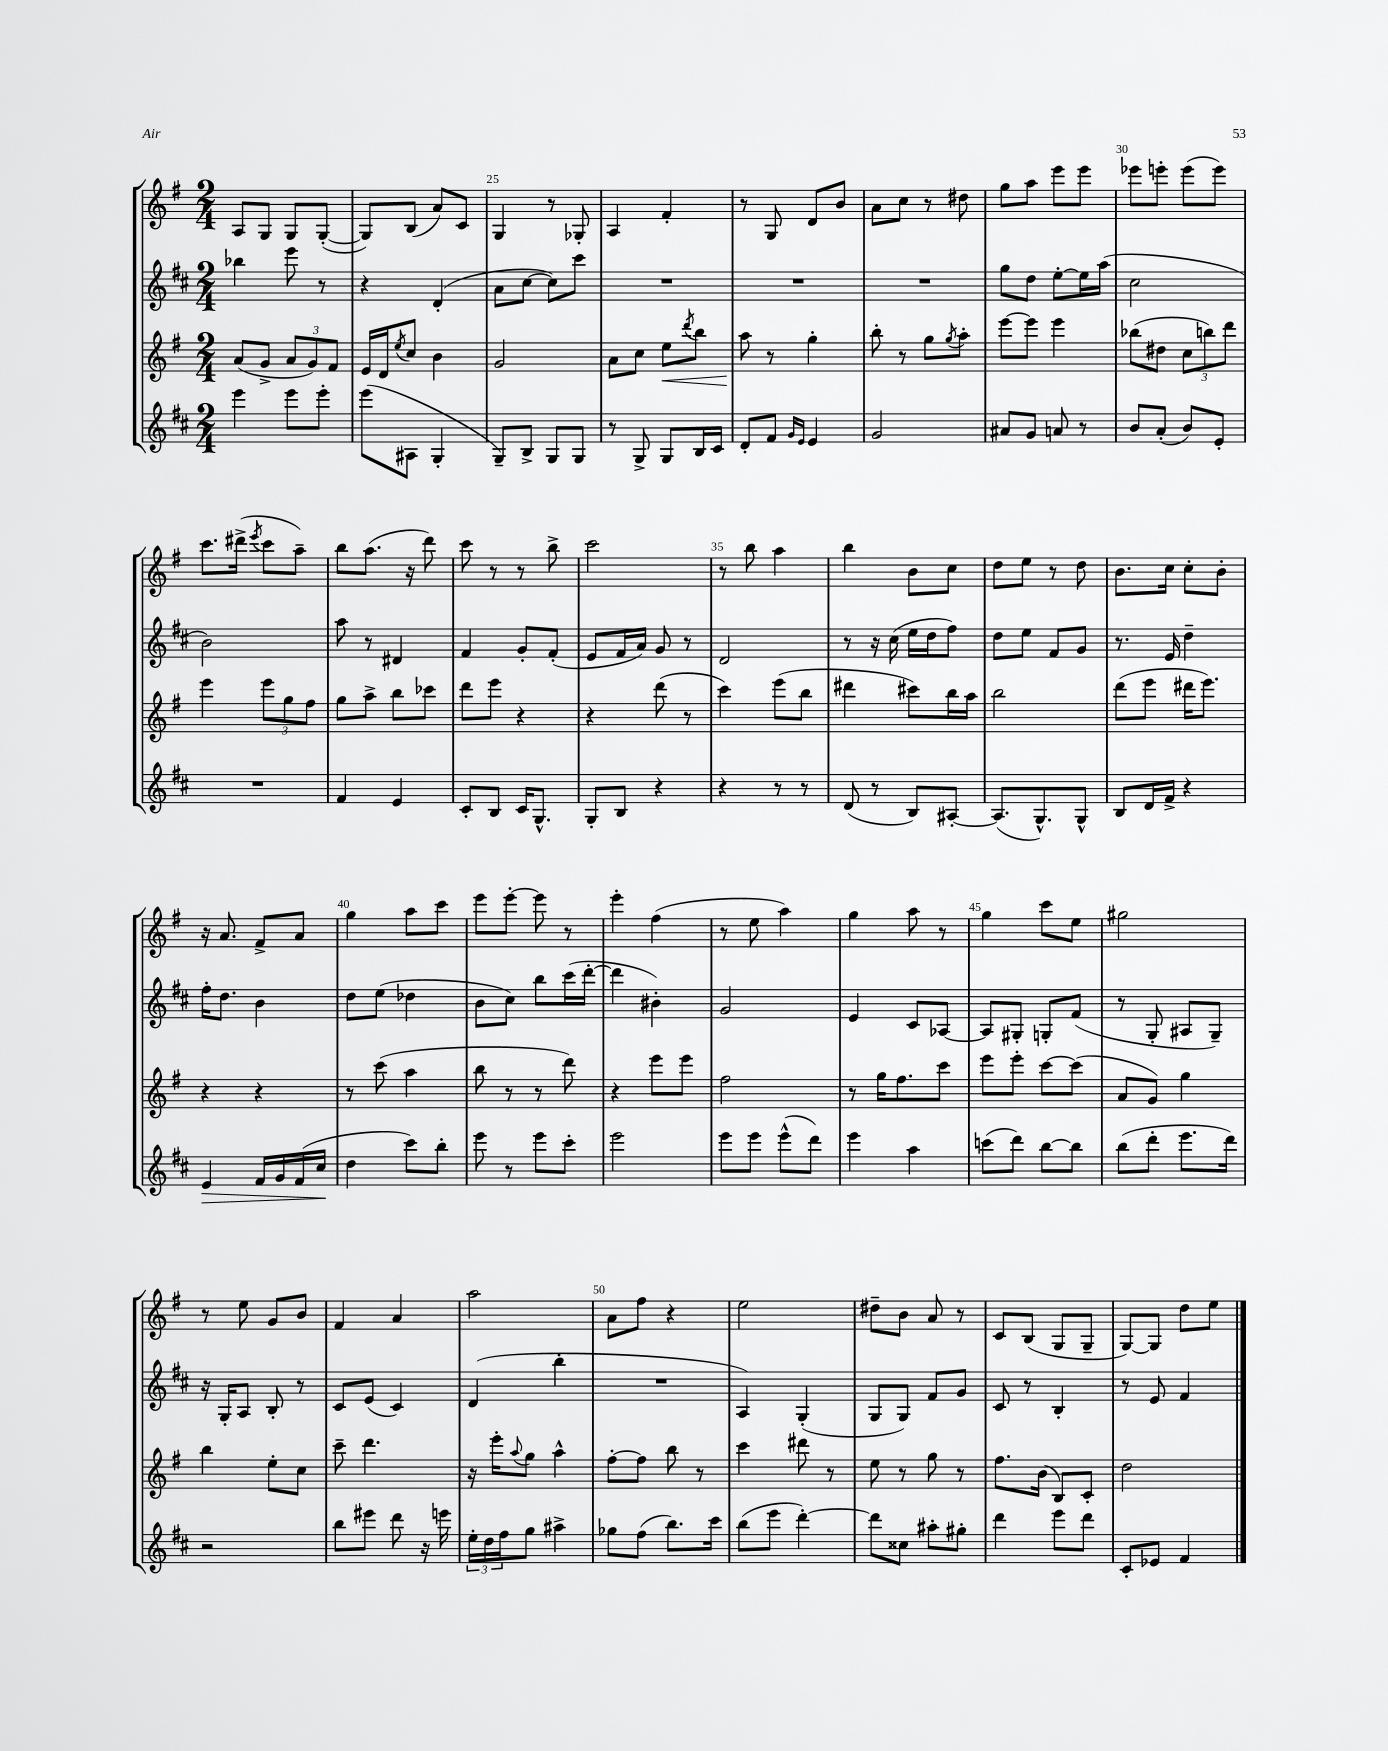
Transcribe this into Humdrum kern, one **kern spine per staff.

**kern	**kern	**kern	**kern
*staff4	*staff3	*staff2	*staff1
*clefG2	*clefG2	*clefG2	*clefG2
*k[f#c#]	*k[f#]	*k[f#c#]	*k[f#]
*M2/4	*M2/4	*M2/4	*M2/4
4eee\	(8a/L	4bb-\	8A/L
.	8g^/J	.	8G/J
8eee\L	12a/L	8eee\	8G/L
.	12g/)	.	.
8eee'\J	.	8r	([8G'/J
.	12f#/J	.	.
=	=	=	=
(8eee\L	16e/LL	4r	8G/]L)
.	16d/J	.	.
.	8qee/	.	.
8A#\J	8cc/J	.	(8B/J
4G'/	4b\	(4d'/	8a/L)
.	.	.	8c/J
=	=	=	=
8G~/L)	2g/	8a\L	4G/
8B^/J	.	[8cc#\J	.
8G/L	.	8cc#\]L)	8r
8G/J	.	8ccc#\J	8G-'/
=	=	=	=
8r	8a\L	2r	4A/
8G^/	8cc\J	.	.
8G/L	8ee\L	.	4f#'/
.	8qddd/	.	.
16B/L	8bb\J	.	.
16c#/JJ	.	.	.
=	=	=	=
8d'/L	8aa\	2r	8r
8f#/J	8r	.	8G/
16qqg/LL	.	.	.
16qqe/JJ	.	.	.
4e/	4gg'\	.	8d/L
.	.	.	8b/J
=	=	=	=
2g/	8bb'\	2r	8a\L
.	8r	.	8cc\J
.	8gg\L	.	8r
.	8qgg/	.	.
.	8aa'\J	.	8dd#\
=	=	=	=
8a#/L	[8eee\L	8gg\L	8gg\L
8g/J	8eee\]J	8dd\J	8aa\J
8a/	4eee\	[8ee'\L	8eee\L
8r	.	16ee\]L	8eee\J
.	.	(16aa\JJ	.
=	=	=	=
8b/L	(8bb-\L	2cc#\	8eee-\L
(8a'/J	8dd#\J	.	8eee'\J
8b/L)	12cc\L	.	(8eee\L
.	12bb\)	.	.
8e'/J	.	.	8eee\J)
.	12ddd\J	.	.
=	=	=	=
2r	4eee\	2b\)	8.ccc\L
.	.	.	(16ddd#^\Jk
.	.	.	8qeee/
.	12eee\L	.	8ccc\L
.	12gg\	.	.
.	.	.	8aa~\J)
.	12ff#\J	.	.
=	=	=	=
4f#/	8gg\L	8aa\	8bb\L
.	8aa^\J	8r	(8.aa\J
4e/	8bb\L	4d#/	.
.	.	.	16r
.	8ccc-\J	.	8ddd\)
=	=	=	=
8c#'/L	8ddd\L	4f#/	8ccc\
8B/J	8eee\J	.	8r
16c#/LK	4r	8g'/L	8r
8.G^^/J	.	.	.
.	.	(8f#'/J	8bb^\
=	=	=	=
8G'/L	4r	8e/L	2ccc\
8B/J	.	16f#/L	.
.	.	16a/JJ)	.
4r	(8ddd\	8g/	.
.	8r	8r	.
=	=	=	=
4r	4ccc\)	2d/	8r
.	.	.	8bb\
8r	(8eee\L	.	4aa\
8r	8bb\J	.	.
=	=	=	=
(8d/	4ddd#\	8r	4bb\
8r	.	16r	.
.	.	(16cc#\	.
8B/L)	8ccc#\L)	16ee\LL	8b\L
.	.	16dd\J	.
[8A#'/J	16bb\L	8ff#\J)	8cc\J
.	16aa\JJ	.	.
=	=	=	=
(8.A#/]L	2bb\	8dd\L	8dd\L
.	.	8ee\J	8ee\J
8.G^^/)	.	.	.
.	.	8f#/L	8r
8G^^/J	.	8g/J	8dd\
=	=	=	=
8B/L	(8ddd\L	8.r	8.b\L
16d/L	8eee\J	.	.
16f#^/JJ	.	16e/	16cc\Jk
4r	16ddd#\LK	4dd~\	8cc'\L
.	8.eee\J)	.	.
.	.	.	8b'\J
=	=	=	=
4e/	4r	16ff#'\LK	16r
.	.	8.dd\J	8.a/
16f#/LL	4r	4b\	8f#^/L
16g/	.	.	.
(16f#/	.	.	8a/J
16cc#/JJ	.	.	.
=	=	=	=
4dd\	8r	8dd\L	4gg\
.	(8ccc\	(8ee\J	.
8ccc#\L)	4aa\	4dd-\	8aa\L
8bb'\J	.	.	8ccc\J
=	=	=	=
8eee\	8bb\	8b\L	8eee\L
8r	8r	8cc#\J)	[8eee'\J
8eee\L	8r	8bb\L	8eee\]
8ccc#'\J	8ddd\)	(16ccc#\L	8r
.	.	[16ddd'\JJ	.
=	=	=	=
2eee\	4r	4ddd\]	4eee'\
.	8eee\L	4b#'\)	(4ff#\
.	8eee\J	.	.
=	=	=	=
8eee\L	2ff#\	2g/	8r
8eee\J	.	.	8ee\
(8eee^^\L	.	.	4aa\)
8ddd\J)	.	.	.
=	=	=	=
4eee\	8r	4e/	4gg\
.	16gg\LK	.	.
.	8.ff#\	.	.
4aa\	.	8c#/L	8aa\
.	8ccc\J	[8A-/J	8r
=	=	=	=
(8ccc\L	8eee\L	8A-/]L	4gg\
8ddd\J)	8eee'\J	8G#'/J	.
[8bb\L	[8ccc\L	8G'/L	8ccc\L
8bb\]J	(8ccc\]J	(8f#/J	8ee\J
=	=	=	=
(8bb\L	8a/L	8r	2gg#\
8ddd'\J	8g/J)	8G'/	.
8.eee\L	4gg\	8A#/L	.
.	.	8G~/J)	.
16ddd\Jk)	.	.	.
=	=	=	=
2r	4bb\	16r	8r
.	.	16G'/LK	.
.	.	8A/J	8ee\
.	8ee'\L	8B'/	8g/L
.	8cc\J	8r	8b/J
=	=	=	=
8bb\L	8ccc~\	8c#/L	4f#/
8eee#\J	4.ddd\	(8e/J	.
8ddd\	.	4c#/)	4a/
16r	.	.	.
16eee\	.	.	.
=	=	=	=
24ee'\LL	16r	(4d/	2aa\
24dd\	.	.	.
.	16eee'\LK	.	.
24ff#\J	.	.	.
.	8qqaa/	.	.
8gg\J	8gg\J	.	.
4aa#^\	4aa^^\	4bb'\	.
=	=	=	=
8gg-\L	[8ff#'\L	2r	8a\L
(8ff#\J	8ff#\]J	.	8ff#\J
8.bb\L)	8bb\	.	4r
.	8r	.	.
16ccc#\Jk	.	.	.
=	=	=	=
(8bb\L	4ccc\	4A/)	2ee\
8eee\J	.	.	.
[4ddd'\)	8ddd#\	(4G'/	.
.	8r	.	.
=	=	=	=
8ddd\]L	8ee\	8G/L	8dd#~\L
8cc##\J	8r	8G/J)	8b\J
8aa#'\L	8gg\	8f#/L	8a/
8gg#'\J	8r	8g/J	8r
=	=	=	=
4ddd\	8.ff#\L	8c#/	8c/L
.	.	8r	(8B/J
.	(16b\Jk	.	.
8eee\L	8B/L)	4B'/	8G/L
8ddd\J	8c'/J	.	8G~/J
=	=	=	=
8c#'/L	2dd\	8r	[8G/L)
8e-/J	.	8e/	8G/]J
4f#/	.	4f#/	8dd\L
.	.	.	8ee\J
==	==	==	==
*-	*-	*-	*-
